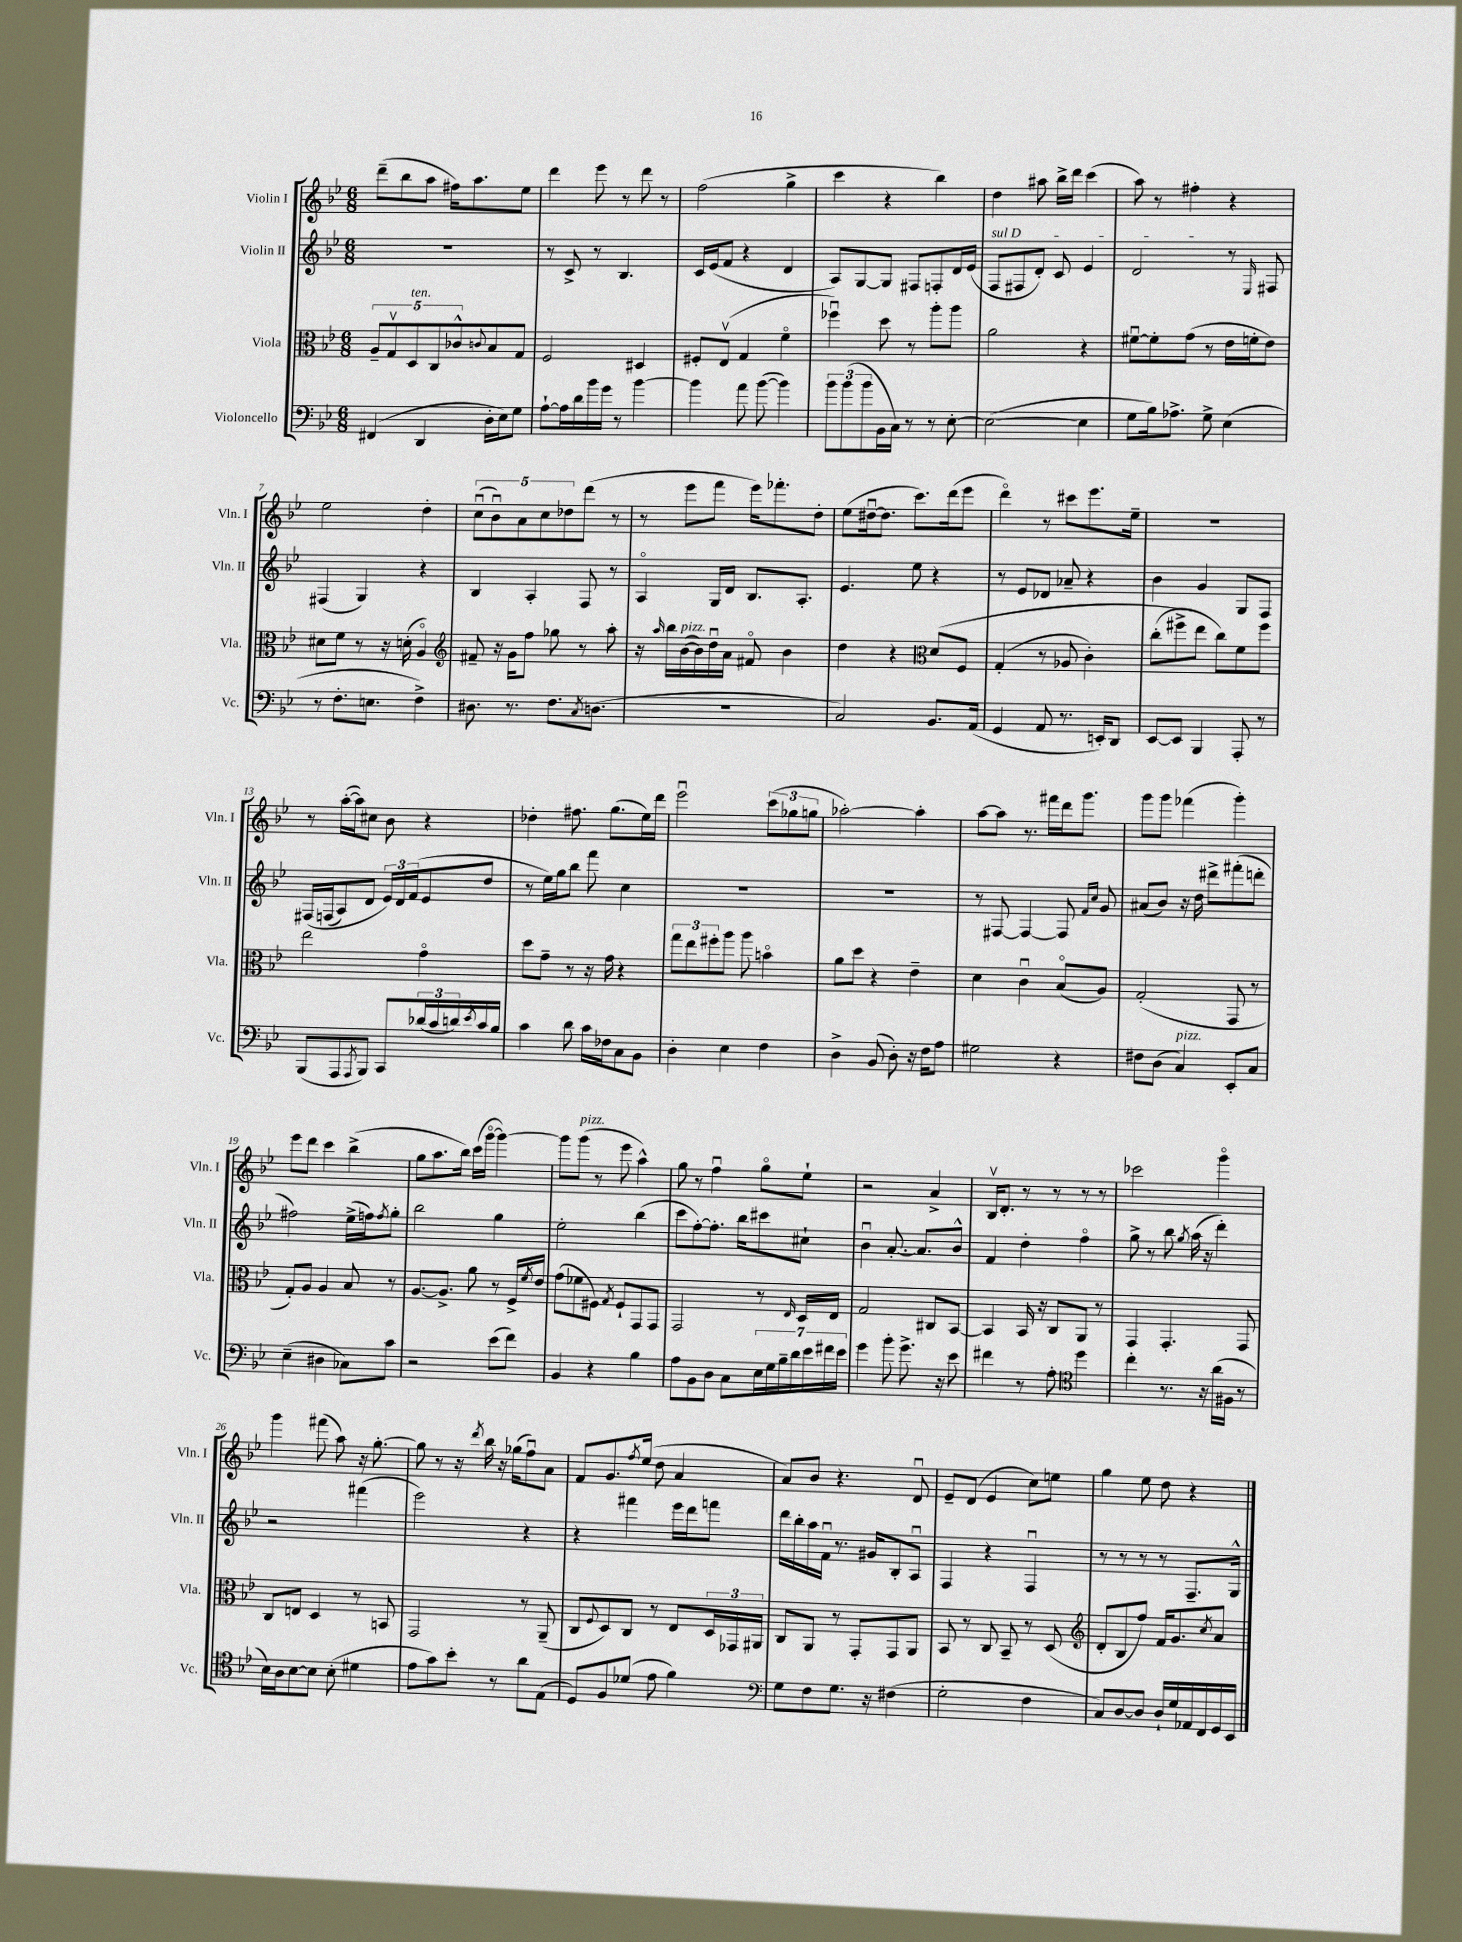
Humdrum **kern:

**kern	**kern	**kern	**kern
*staff4	*staff3	*staff2	*staff1
*clefF4	*clefC3	*clefG2	*clefG2
*k[b-e-]	*k[b-e-]	*k[b-e-]	*k[b-e-]
*M6/8	*M6/8	*M6/8	*M6/8
(4FF#/	10A~/L	2.r	(8ddd~\L
.	10Gv/	.	.
.	.	.	8bb-\
.	10D/	.	.
4DD/	.	.	8aa\J
.	10C/	.	.
.	.	.	16ff#\LK)
.	10c-^^/	.	.
.	.	.	8.aa\
.	8qqc/	.	.
16D'\LL	8B-/	.	.
16E-\J)	.	.	.
8G\J	8G/J	.	8ee-\J
=	=	=	=
[8A`\L	2F/	8r	4ddd\
16A\]L	.	8c^/	.
16d\	.	.	.
16b-\	.	8r	8eee-\
16g\JJ	.	.	.
8r	.	4.B-/	8r
[4b-\	4D#/	.	8ddd\
.	.	.	8r
=	=	=	=
4b-\]	8F#'/L	16c/LL	(2ff\
.	.	(16e-/J	.
.	(8E-v/J	8f/J	.
8a\	4G/	4r	.
([8b-\	.	.	.
4b-\])	4fo\	4d/	4gg^\
=	=	=	=
12b-\L	4ff-u\)	8A/L)	4ccc\
(12b-\	.	.	.
.	.	[8G/	.
12b-\	.	.	.
16BB-\L	8dd\	8G/]J	4r
16C\JJ)	.	.	.
8r	8r	8F#/L	.
8r	8aa'\L	8F'/	4bb-\)
[8E-'\	8aa\J	16d/L	.
.	.	(16e-/JJ	.
=	=	=	=
(2E-\_	2a\	8F/L	4dd\
.	.	8F#/	.
.	.	8d'/J)	8aa#\
.	.	8c/	16bb-^\LL
.	.	.	16ddd\JJ
4E-\]	4r	4e-/	(4ccc\
=	=	=	=
8G\L	[8f#u\L	2d/	8aa\)
16B-\k)	8f#'\]	.	8r
8.A-^\J	.	.	.
.	(8g\J	.	4ff#'\
8G^\	8r	.	.
(4E-\	16e-\LL	8r	4r
.	16f'\J	.	.
.	.	16qqE-/	.
.	8e-\J)	8F#/	.
=	=	=	=
8r	8d#\L	(4F#/	2ee-\
8.F'\L	8f\J	.	.
.	8r	4G/)	.
8.E\J	.	.	.
.	16r	.	.
.	(16d'\	.	.
4F^\)	4Ao/)	4r	4dd'\
=	=	=	=
*	*clefG2	*	*
8.D#\	8f#~/	4B-/	(10ccu\L
.	.	.	10b-u\)
.	16r	.	.
8.r	16g\LK	.	.
.	.	.	10a\
.	8ff\J	4A'/	.
.	.	.	10cc\
8.F\L	8gg-\	.	.
.	.	.	10dd-\
.	8r	8F/	(8ddd\J
8qC/	.	.	.
(8.D\J	.	.	.
.	8aa'\	8r	8r
=	=	=	=
2.r	16r	4Ao/	8r
.	16qqaa/	.	.
.	16bb-\LL	.	.
.	([16b-\	.	8eee-\L
.	16b-\])	.	.
.	16ddu\	16G/LL	8fff\J
.	16a\JJ	16d/JJ	.
.	8f#o/	8.B-/L	16eee-\LK)
.	.	.	8.fff-'\
.	4b-\	.	.
.	.	8.A'/J	.
.	.	.	8dd'\J
=	=	=	=
2C/)	4dd\	4.e-/	(8ee-\L
.	.	.	[16dd#u\k
.	.	.	8.dd#\]J
.	4r	.	.
.	.	8ee-\	8.ccc\L)
*	*clefC3	*	*
8.BB-/L	&(8d/L	4r	.
.	.	.	(16ddd\k
.	8F/J	.	8eee-\J
(16AA/Jk	.	.	.
=	=	=	=
4GG/	(4G'/	8r	4dddo\)
.	.	8e-/L	.
8AA/	8r	8d-/J	8r
8.r	8A-/	8a-~/	8ccc#\L
.	4c'\)	4r	8.eee-\
16EE'/LK)	.	.	.
8DD/J	.	.	.
.	.	.	16ee-~\Jk
=	=	=	=
[8EE-/L	(8cc'\L	4b-\	2.r
8EE-/]J	8ff#^\	.	.
4BBB-/	8ee-\J&)	4g/	.
.	8cc\L)	.	.
8AAA'/	8f\	8G/L	.
8r	8ff#\J	8F/J	.
=	=	=	=
(8BBB-/L	2ee-\	&(16F#/LL	8r
.	.	(16F/J	.
8AAA/	.	8A/)	([16aa'\LL
.	.	.	16aa\]J)
8qAAA/	.	.	.
8BBB-/J)	.	8d/J	8cc#\J
8CC/L	.	24e-/LL&)	8b-\
.	.	24d/	.
.	.	(24f/J	.
(24d-/L	4go\	8e-/	4r
24c/	.	.	.
24d/)	.	.	.
8qe-/	.	.	.
16c/	.	8dd/J	.
16B-/JJ	.	.	.
=	=	=	=
4c\	8dd\L	8r	4dd-'\
.	8g~\J	16ee-\LL)	.
.	.	16gg\J	.
8d\	8r	8bb-\J	8.ff#\
16c\LL	16r	8fff\	.
16F-\J	16g\	.	(8.gg\L
8C\	4r	4cc\	.
8BB-\J	.	.	16ee-\L)
.	.	.	16ddd\JJ
=	=	=	=
4D'\	12gg\L	2.r	2eee-u\
.	12ee-\	.	.
.	12ff#'\	.	.
4E-\	8aa\J	.	.
.	8aa\	.	.
4F\	4bo\	.	(12ccc\L
.	.	.	12gg-\
.	.	.	12gg\J
=	=	=	=
4D^\	8a\L	2.r	[2aa-'\)
.	8dd\J	.	.
(8BB-/	4r	.	.
8D'\)	.	.	.
16r	4e-~\	.	4aa-'\]
16F\LK	.	.	.
8A\J	.	.	.
=	=	=	=
2G#\	4d\	8r	[8aa\L
.	.	[8F#/	8aa\]J
.	4cu\	4F#/_	8.r
.	.	.	16fff#\LL
4r	(8B-o/L	8F#/]	16ddd\J
.	.	.	8.ggg\J
.	.	16qqf/LL	.
.	.	16qqcc/JJ	.
.	8A/J)	8g/	.
=	=	=	=
8F#\L	(2G'/	(8a#/L	8ggg\L
(8D\J	.	8b-/J)	8ggg\J
4C/)	.	16r	(4fff-\
.	.	16dd\	.
.	.	8ddd#^\L	.
8EE-'/L	8GG/	(8fff#'\	4ggg'\)
8C/J	8r	8ddd'\J	.
=	=	=	=
(4E-~\	8G'/L)	2ff#\)	8eee-\L
.	8A/J	.	8ddd\J
4D#\	4A/	.	4ccc\
8C-\L)	8B-/	(16ee-^\LL	(4bb-^\
.	.	16ff\J)	.
.	.	8qff/	.
8c\J	8r	8gg'\J	.
=	=	=	=
2r	[8.A/L	2bb-\	8gg\L
.	.	.	8.aa\
.	8.A^/]J	.	.
.	.	.	16bb-\Jk)
.	8a\	.	(16ccc\LL
.	.	.	[16gggo\JJ
(8e-\L	8r	4gg\	4ggg\_)
8f\J)	16F^/LL	.	.
.	8qf/	.	.
.	16e-/JJ	.	.
=	=	=	=
4BB-/	(8g\L	2ee-'\	8ggg\]L
.	8f-\	.	(8ggg\J
4r	8F#\J)	.	8r
.	8qG/	.	.
.	8F#`/L	.	8eee-\
4B-\	8GG/	(4bb-\	4aa^^\)
.	8GG/J	.	.
=	=	=	=
8A\L	2GG/	8ccc\L	8gg\
8BB-\	.	[8ff'\)	8r
8D\J	.	8.ff'\]J	4ffu\
8C\L	.	.	.
.	.	16bb-\LK	.
28E-\L	8r	8ccc#\	8ggo\L
28G\	.	.	.
28B-~\	.	.	.
28d\	.	.	.
.	16qqE-/	.	.
.	16D/LL	8cc#`\J	8ee-`\J
28e-\	.	.	.
28f#\	.	.	.
.	16E-/JJ	.	.
28e-\JJ	.	.	.
=	=	=	=
4g\	2G/	4b-u\	2r
8b-'\	.	[8.a'/	.
8.g^\	.	.	.
.	.	8.a/]L	.
.	8C#/L	.	4a^/
16r	.	.	.
8e-\	[8BB-/J	8b-^^/J	.
=	=	=	=
4f#\	4BB-/]	4f/	16B-v/LK
.	.	.	8.d'/J
8r	16BB-/	4dd'\	8r
.	16r	.	.
8A'\	8C/L	.	8r
*clefC4	*	*	*
4dd\	8AA/J	4ffo\	8r
.	8r	.	8r
=	=	=	=
4cc'\	4GG/	8gg^\	2ccc-\
.	.	8r	.
8.r	4.GG'/	8bb-\	.
.	.	8qgg/	.
.	.	(16aa\	.
16r	.	16r	.
(16a\LL	.	4ddd'\)	4gggo\
16F#\JJ	.	.	.
8r	8GG/	.	.
=	=	=	=
16B-\LL)	8C/L	2r	4ggg\
16A\J	.	.	.
[8B-\	8E/J	.	.
8B-\]J	4D/	.	(8fff#\
(8B-'\	.	.	8aa\)
4d#\	8r	(4fff#\	16r
.	.	.	[8.gg'\
.	8BB/	.	.
=	=	=	=
8e-\L	2GG/	2eee-\)	8gg\]
8g\)	.	.	8r
8b-'\J	.	.	16r
.	.	.	8qddd/
.	.	.	16bb-\
8r	.	.	16r
.	.	.	(16gg-\LK
8a\L	8r	4r	8ffu\)
(8E-\J	(8AA~/	.	8a\J
=	=	=	=
8D/L)	8C/L	4r	8f/L
.	8qqF/	.	.
8F/	8D/)	.	8.g/
(8d-/J	8C/J	4fff#\	.
.	.	.	8qff/
.	.	.	(16ee-/Jk
8e-\	8r	.	8dd\
4f\)	8E-/L	16eee-\LL	4a/
.	.	16ddd\J	.
.	24D/L	8fff\J	.
.	24GG-/	.	.
.	24AA#/JJ	.	.
=	=	=	=
*clefF4	*	*	*
8G\L	8C/L	16ddd\LL	8a/L)
.	.	16bb-'\	.
8F\	8AA/J	16aa\	8b-/J
.	.	16fu\JJ	.
8.G\J	8r	8.r	4.r
.	8GG'/L	.	.
16r	.	16g#/LK	.
(4F#\	8GG/	8B-'/	.
.	8AA/J	8Au/J	8du/
=	=	=	=
2G'\	8BB-/	4F/	8e-~/L
.	8r	.	(8d/J
.	8C/	4r	4e-/
.	8BB-~/	.	.
4F\	8r	4Fu/	8cc\L)
.	(8D/	.	8ee\J
=	=	=	=
*	*clefG2	*	*
8C/L)	8d'/L	8r	4gg\
[8D/	8B-/	8r	.
8D/]J	8ff/J)	8r	8ee-\
16D`/LL	16f/LK	8r	8dd\
16G/	8.g/	.	.
16AA-/	.	8.F~/L	4r
16FF/	.	.	.
.	8qcc/	.	.
16GG/	8a/J	.	.
16EE-/JJ	.	16G^^/Jk	.
==	==	==	==
*-	*-	*-	*-
